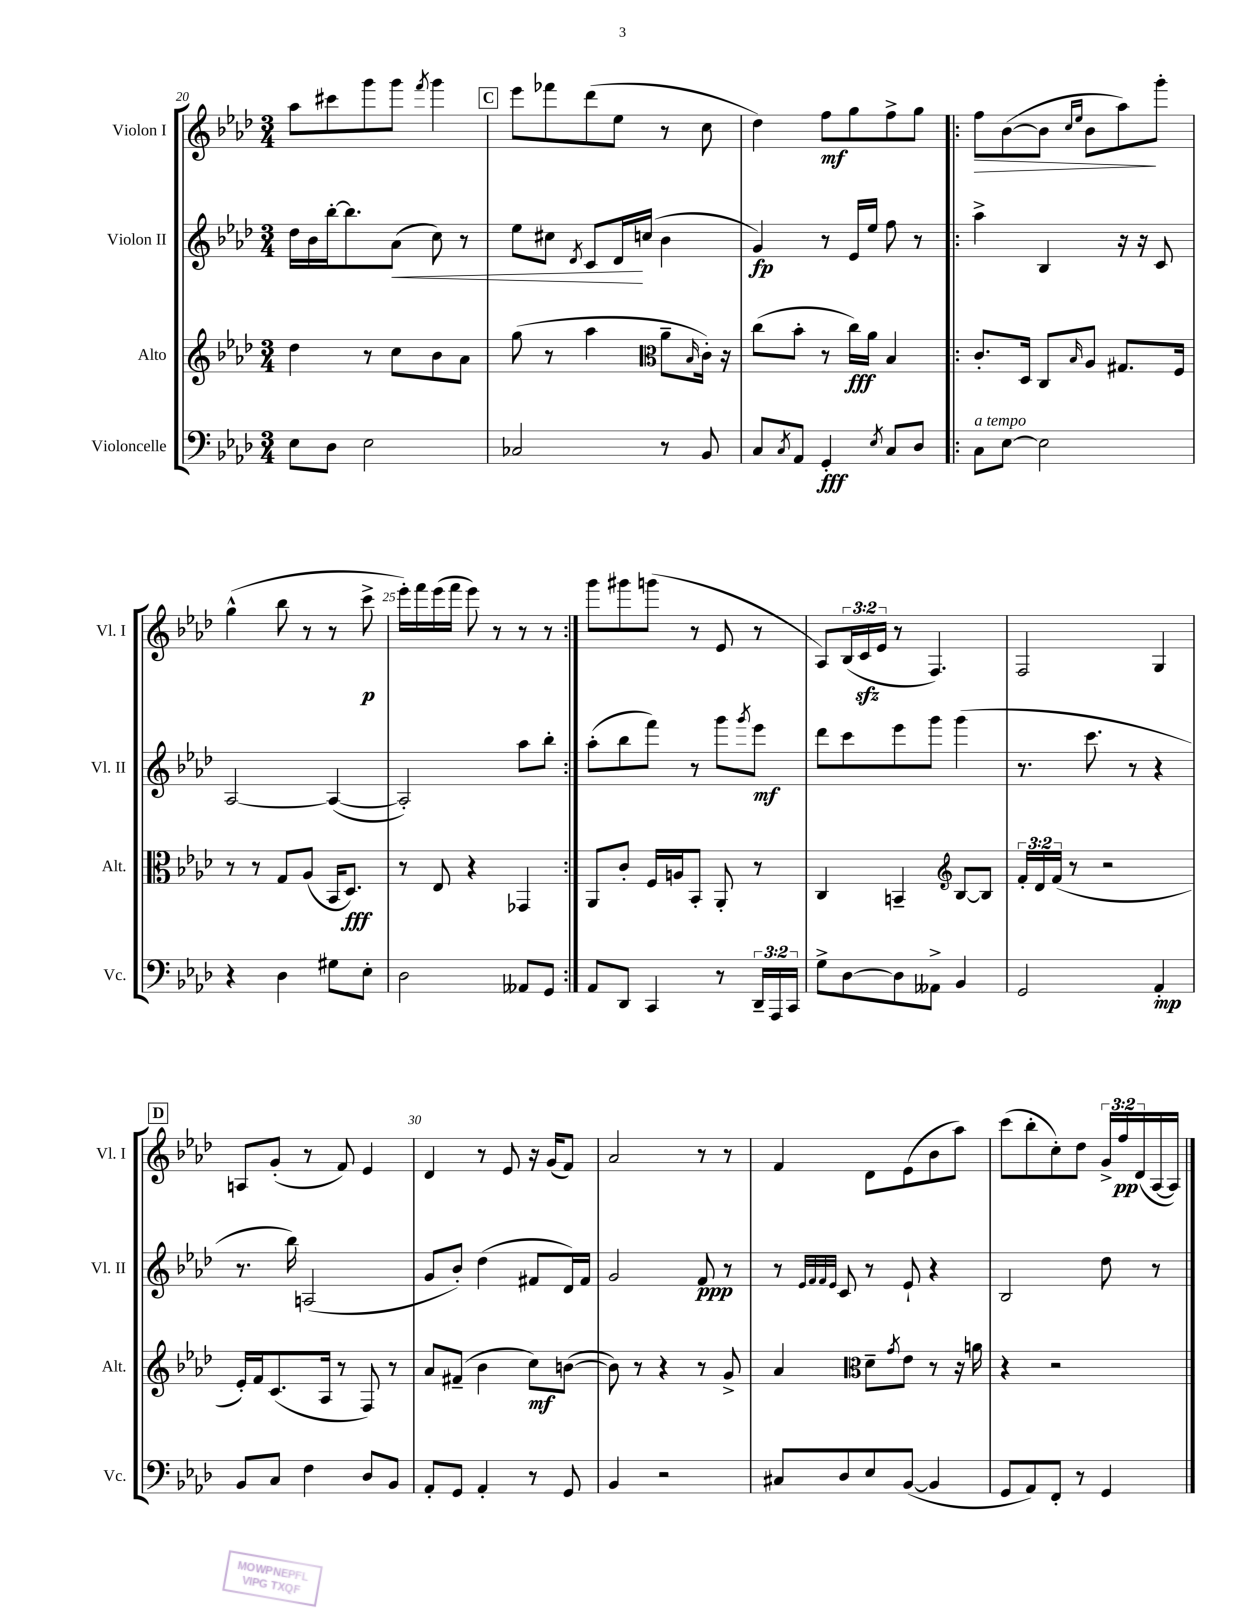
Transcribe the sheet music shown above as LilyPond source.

<<
\new StaffGroup <<
\new Staff = "s0" \with { instrumentName = "Violon I" shortInstrumentName = "Vl. I" } {
    \clef treble \key aes \major \numericTimeSignature \time 3/4 \override Staff.TupletNumber.text = #tuplet-number::calc-fraction-text
    aes''8 cis'''8 g'''8 g'''8 \acciaccatura { f'''8 } g'''4 |
    \mark \markup { \box "C" } ees'''8 fes'''8 des'''8( ees''8 r8 c''8 |
    des''4) f''8\mf g''8 f''8-> g''8 |
    \repeat volta 2 { f''8\> bes'8~( bes'8 \grace { c''16 ees''16 } bes'8 aes''8\!) g'''8-. |
    g''4-^( bes''8 r8 r8 c'''8->\p |
    ees'''16-.) f'''16 ees'''16( f'''16 ees'''8) r8 r8 r8 | }
    g'''8 gis'''8 g'''8( r8 ees'8 r8 |
    aes8) \tuplet 3/2 { bes16( c'16\sfz ees'16 } r8 f4.) |
    f2 g4 |
    \mark \markup { \box "D" } a8 g'8-.( r8 f'8) ees'4 |
    des'4 r8 ees'8 r16 g'16( f'8) |
    aes'2 r8 r8 |
    f'4 des'8 ees'8( bes'8 aes''8) |
    c'''8( bes''8-. c''8-.) des''8 \tuplet 3/2 { g'16-> f''16\pp des'16( } aes16~ aes16) \bar "|." |
}
\new Staff = "s1" \with { instrumentName = "Violon II" shortInstrumentName = "Vl. II" } {
    \clef treble \key aes \major \numericTimeSignature \time 3/4
    des''16 bes'16 bes''16~-. bes''8. aes'8\<( c''8) r8 |
    \mark \markup { \box "C" } ees''8 cis''8 \acciaccatura { des'8 } c'8 des'16\! c''16( bes'4 |
    g'4\fp) r8 ees'16 ees''16 f''8 r8 |
    \repeat volta 2 { aes''4-> bes4 r16 r16 c'8 |
    aes2~ aes4~( |
    aes2-.) aes''8 bes''8-. | }
    aes''8-.( bes''8 f'''8) r8 g'''8 \acciaccatura { g'''8 } ees'''8\mf |
    des'''8 c'''8 ees'''8 g'''8 g'''4( |
    r8. c'''8. r8 r4 |
    \mark \markup { \box "D" } r8. bes''16) a2( |
    g'8 bes'8-.) des''4( fis'8 des'16) fis'16 |
    g'2 f'8\ppp r8 |
    r8 \grace { ees'32 f'32 f'32 ees'32 } c'8 r8 ees'8-! r4 |
    bes2 des''8 r8 \bar "|." |
}
\new Staff = "s2" \with { instrumentName = "Alto" shortInstrumentName = "Alt." } {
    \clef treble \key aes \major \numericTimeSignature \time 3/4 \override Staff.TupletNumber.text = #tuplet-number::calc-fraction-text
    des''4 r8 c''8 bes'8 aes'8 |
    \mark \markup { \box "C" } g''8( r8 aes''4 \clef alto aes'8-- \grace { bes16 } c'16-.) r16 |
    c''8( bes'8-. r8 c''16\fff) aes'16 bes4 |
    \repeat volta 2 { c'8.-. des16 c8 \grace { bes16 } aes8 gis8. f16 |
    r8 r8 g8 aes8( bes,16 des8.\fff) |
    r8 ees8 r4 ges,4 | }
    aes,8 c'8-. f16 a16 bes,8-. aes,8-. r8 |
    c4 b,4-- \clef treble bes8~ bes8 |
    \tuplet 3/2 { f'16-. des'16 f'16( } r8 r2 |
    \mark \markup { \box "D" } ees'16-.) f'16 c'8.( aes16 r8 f8) r8 |
    aes'8 fis'8--( bes'4 c''8\mf) b'8~( |
    b'8) r8 r4 r8 g'8-> |
    aes'4 \clef alto des'8-- \acciaccatura { g'8 } ees'8 r8 r16 a'16 |
    r4 r2 \bar "|." |
}
\new Staff = "s3" \with { instrumentName = "Violoncelle" shortInstrumentName = "Vc." } {
    \clef bass \key aes \major \numericTimeSignature \time 3/4 \override Staff.TupletNumber.text = #tuplet-number::calc-fraction-text
    ees8 des8 ees2 |
    \mark \markup { \box "C" } ces2 r8 bes,8 |
    c8 \acciaccatura { c8 } aes,8 g,4-.\fff \acciaccatura { ees8 } c8 des8 |
    \repeat volta 2 { c8^\markup { \italic "a tempo" } ees8~ ees2 |
    r4 des4 gis8 ees8-. |
    des2 aeses,8 g,8 | }
    aes,8 des,8 c,4 r8 \tuplet 3/2 { des,16-- aes,,16 c,16 } |
    g8-> des8~ des8 aeses,8-> bes,4 |
    g,2 aes,4-.\mp |
    \mark \markup { \box "D" } bes,8 c8 f4 des8 bes,8 |
    aes,8-. g,8 aes,4-. r8 g,8 |
    bes,4 r2 |
    cis8 des8 ees8 bes,8~( bes,4 |
    g,8 aes,8) f,8-. r8 g,4 \bar "|." |
}
>>
>>
\layout { \context { \Score currentBarNumber = #20 \override BarNumber.break-visibility = ##(#f #t #t) barNumberVisibility = #(every-nth-bar-number-visible 5) } }
